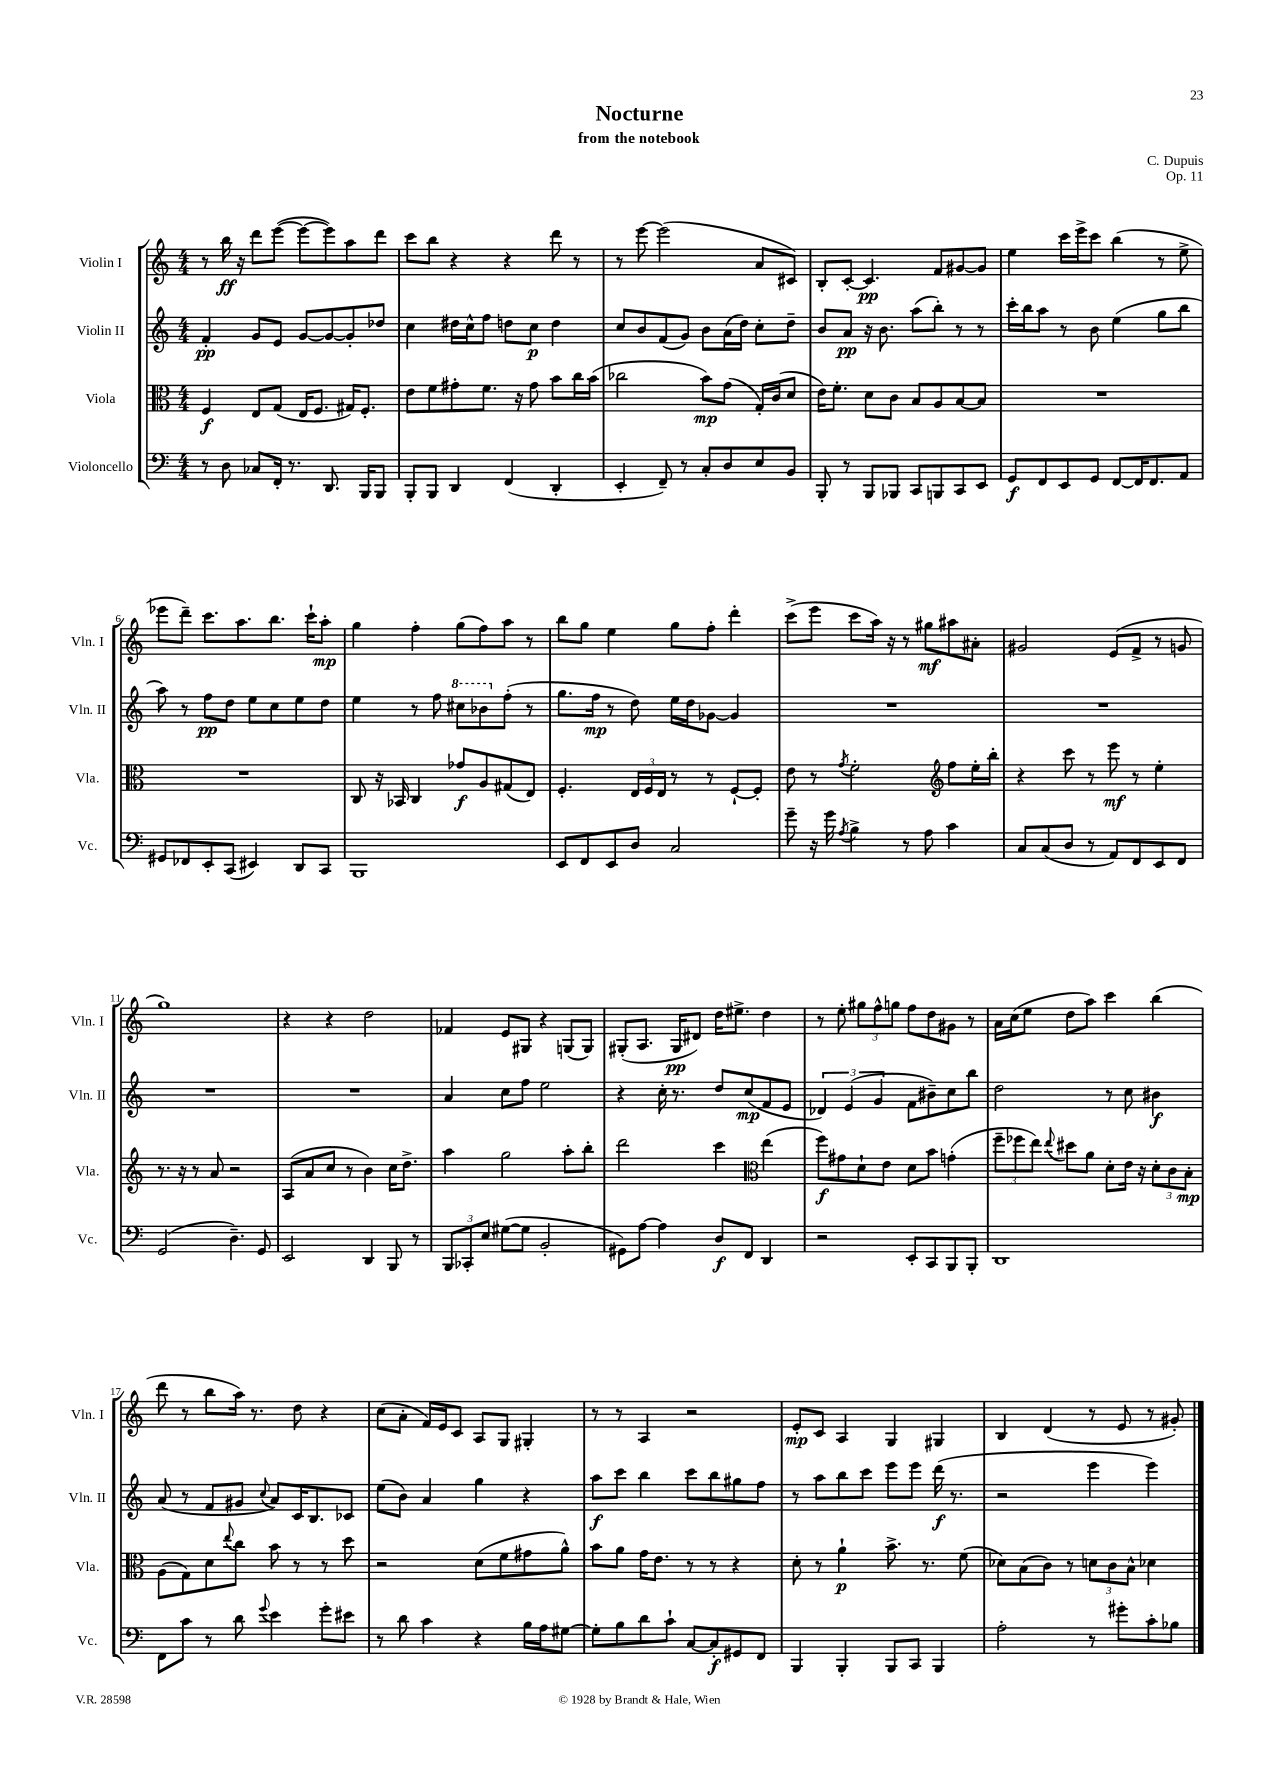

**kern	**dynam	**kern	**dynam	**kern	**dynam	**kern	**dynam
*part4	*part4	*part3	*part3	*part2	*part2	*part1	*part1
*staff4	*staff4	*staff3	*staff3	*staff2	*staff2	*staff1	*staff1
*I"Violoncello	*	*I"Viola	*	*I"Violin II	*	*I"Violin I	*
*I'Vc.	*	*I'Vla.	*	*I'Vln. II	*	*I'Vln. I	*
*clefF4	*	*clefC3	*	*clefG2	*	*clefG2	*
*k[]	*	*k[]	*	*k[]	*	*k[]	*
*M4/4	*	*M4/4	*	*M4/4	*	*M4/4	*
=1	=1	=1	=1	=1	=1	=1	=1
8r	.	4F/	f	4f'/	pp	8r	.
8D\	.	.	.	.	.	16bb\	ff
.	.	.	.	.	.	16r	.
8C-X/L	.	8E/L	.	8g/L	.	8ddd\L	.
16FF'/Jk	.	(8G/J	.	8e/J	.	([8eee\J	.
8.r	.	.	.	.	.	.	.
.	.	16E/KL	.	[8g/L	.	8eee\L_	.
.	.	8.F/J	.	.	.	.	.
8.DD/	.	.	.	8g/_	.	8eee\])	.
.	.	16G#X/KL)	.	8g'/]	.	8aa\	.
16BBB/KL	.	8.F'/J	.	.	.	.	.
8BBB/J	.	.	.	8dd-X/J	.	8ddd\J	.
=2	=2	=2	=2	=2	=2	=2	=2
8BBB'/L	.	8e\L	.	4cc\	.	8ccc\L	.
8BBB/J	.	8f\	.	.	.	8bb\J	.
4DD/	.	8g#X'\	.	16dd#X\LL	.	4r	.
.	.	.	.	16cc^^\J	.	.	.
.	.	8.f\J	.	8ff\J	.	.	.
(4FF/	.	.	.	8ddn\L	.	4r	.
.	.	16r	.	.	.	.	.
.	.	8g#\	.	8cc\J	p	.	.
4DD'/	.	8b\L	.	4dd\	.	8ddd\	.
.	.	16cc\L	.	.	.	8r	.
.	.	(16b\JJ	.	.	.	.	.
=3	=3	=3	=3	=3	=3	=3	=3
4EE'/	.	2cc-X\	.	8cc/L	.	8r	.
.	.	.	.	8b/	.	[8eee\	.
8FF~/)	.	.	.	(8f/	.	(2eee\]	.
8r	.	.	.	8g/J)	.	.	.
8C'/L	.	8b\L)	mp	8b\L	.	.	.
8D/	.	(8g\J	.	(16a\L	.	.	.
.	.	.	.	16dd\JJ)	.	.	.
8E/	.	16G'/LL)	.	8cc'\L	.	8a/L	.
.	.	(16c/J	.	.	.	.	.
8BB/J	.	8d/J	.	8dd~\J	.	8c#X/J)	.
=4	=4	=4	=4	=4	=4	=4	=4
8BBB'/	.	16e\KL)	.	8b/L	.	8B'/L	.
.	.	8.f'\J	.	.	.	.	.
8r	.	.	.	8a/J	pp	[8c'/J	.
8BBB/L	.	8d\L	.	16r	.	4.c/]	pp
.	.	.	.	8.b\	.	.	.
8BBB-X/J	.	8c\J	.	.	.	.	.
8CC/L	.	8B/L	.	(8aa\L	.	.	.
8BBBn/	.	8A/	.	8bb'\J)	.	8f/L	.
8CC/	.	[8B/	.	8r	.	[8g#X/	.
8EE/J	.	8B/J]	.	8r	.	8g#/J]	.
=5	=5	=5	=5	=5	=5	=5	=5
8GG/L	f	1r	.	16ccc'\LL	.	4ee\	.
.	.	.	.	16bb\J	.	.	.
8FF/	.	.	.	8aa\J	.	.	.
8EE/	.	.	.	8r	.	16ccc\LL	.
.	.	.	.	.	.	16eee^\J	.
8GG/J	.	.	.	8b\	.	8ccc\J	.
[8FF/L	.	.	.	(4ee\	.	(4bb\	.
16FF/K]	.	.	.	.	.	.	.
8.FF/	.	.	.	.	.	.	.
.	.	.	.	8gg\L	.	8r	.
8AA/J	.	.	.	8bb\J	.	8ee^\	.
!!LO:LB:g=z
=6	=6	=6	=6	=6	=6	=6	=6
8GG#X/L	.	1r	.	8aa\)	.	8eee-X\L	.
8FF-X/	.	.	.	8r	.	8ddd~\J)	.
8EE'/	.	.	.	8ff\L	pp	8.ccc\L	.
(8CC/J	.	.	.	8dd\J	.	.	.
.	.	.	.	.	.	8.aa\	.
4EE#X/)	.	.	.	8ee\L	.	.	.
.	.	.	.	8cc\	.	8.bb\J	.
8DD/L	.	.	.	8ee\	.	.	.
.	.	.	.	.	.	16ccc`\KL	.
8CC/J	.	.	.	8dd\J	.	8aa'\J	mp
=7	=7	=7	=7	=7	=7	=7	=7
1BBB	.	8C/	.	4ee\	.	4gg\	.
.	.	16r	.	.	.	.	.
.	.	16BB-X/	.	.	.	.	.
.	.	4C/	.	8r	.	4ff'\	.
.	.	.	.	8ff\	.	.	.
*	*	*	*	*8va	*	*	*
.	.	8g-X/L	f	8ccc#X\L	.	(8gg\L	.
.	.	8A/	.	8bb-X\	.	8ff\)	.
*	*	*	*	*X8va	*	*	*
.	.	(8G#X/	.	(8ff'\J	.	8aa\J	.
.	.	8E/J)	.	8r	.	8r	.
=8	=8	=8	=8	=8	=8	=8	=8
8EE/L	.	4.F'/	.	8.gg\L	.	8bb\L	.
8FF/	.	.	.	.	.	8gg\J	.
.	.	.	.	16ff\Jk	mp	.	.
8EE/	.	.	.	8r	.	4ee\	.
8D/J	.	24E/LL	.	8dd\)	.	.	.
.	.	24F/	.	.	.	.	.
.	.	24E/JJ	.	.	.	.	.
2C/	.	8r	.	16ee\LL	.	8gg\L	.
.	.	.	.	16dd\J	.	.	.
.	.	8r	.	[8g-X\J	.	8ff'\J	.
.	.	[8F`/L	.	4g-/]	.	4ddd'\	.
.	.	8F'/J]	.	.	.	.	.
=9	=9	=9	=9	=9	=9	=9	=9
8g~\	.	8e\	.	1r	.	(8ccc^\L	.
16r	.	8r	.	.	.	8eee\J	.
16g\	.	.	.	.	.	.	.
8qA/	.	8qg/	.	.	.	.	.
4B^\	.	2f'\	.	.	.	8ccc\L	.
.	.	.	.	.	.	16aa\Jk)	.
.	.	.	.	.	.	16r	.
8r	.	.	.	.	.	8r	.
8A\	.	.	.	.	.	8gg#X\L	mf
*	*	*clefG2	*	*	*	*	*
4c\	.	8ff\L	.	.	.	8aa#X\	.
.	.	16ee'\L	.	.	.	8a#X'\J	.
.	.	16bb'\JJ	.	.	.	.	.
=10	=10	=10	=10	=10	=10	=10	=10
8C/L	.	4r	.	1r	.	2g#X/	.
(8C/	.	.	.	.	.	.	.
8D/J	.	8ccc\	.	.	.	.	.
8r	.	8r	.	.	.	.	.
8AA/L)	.	8eee\	mf	.	.	(8e/L	.
8FF/	.	8r	.	.	.	8f^/J	.
8EE/	.	4ee'\	.	.	.	8r	.
8FF/J	.	.	.	.	.	8gn/	.
!!LO:LB:g=z
=11	=11	=11	=11	=11	=11	=11	=11
(2GG/	.	8.r	.	1r	.	1gg)	.
.	.	16r	.	.	.	.	.
.	.	8r	.	.	.	.	.
.	.	8a/	.	.	.	.	.
4.D~\)	.	2r	.	.	.	.	.
8GG/	.	.	.	.	.	.	.
=12	=12	=12	=12	=12	=12	=12	=12
2EE/	.	(8A/L	.	1r	.	4r	.
.	.	8a/	.	.	.	.	.
.	.	8cc/J	.	.	.	4r	.
.	.	8r	.	.	.	.	.
4DD/	.	4b\)	.	.	.	2dd\	.
8BBB/	.	16cc\KL	.	.	.	.	.
.	.	8.dd^\J	.	.	.	.	.
8r	.	.	.	.	.	.	.
=13	=13	=13	=13	=13	=13	=13	=13
12BBB/L	.	4aa\	.	4a/	.	4f-X/	.
12CC-X'/	.	.	.	.	.	.	.
12E/J	.	.	.	.	.	.	.
([8G#X\L	.	2gg\	.	8cc\L	.	8e/L	.
8G#\J]	.	.	.	8ff\J	.	8G#X/J	.
2BB'/	.	.	.	2ee\	.	4r	.
.	.	8aa'\L	.	.	.	(8Gn/L	.
.	.	8bb'\J	.	.	.	8G/J)	.
=14	=14	=14	=14	=14	=14	=14	=14
8GG#X\L)	.	2ddd\	.	4r	.	(8G#X'/L	.
[8A\J	.	.	.	.	.	8.A/J	.
4A\]	.	.	.	16cc'\	.	.	.
.	.	.	.	8.r	.	16G#/KL	pp
.	.	.	.	.	.	8d#X/J)	.
8D/L	f	4ccc\	.	8dd/L	.	16dd\KL	.
.	.	.	.	.	.	8.ee#X^\J	.
8FF/J	.	.	.	(8cc/	mp	.	.
*	*	*clefC3	*	*	*	*	*
4DD/	.	(4ee\	.	8f/	.	4dd\	.
.	.	.	.	8e/J	.	.	.
=15	=15	=15	=15	=15	=15	=15	=15
2r	.	8ff\L)	f	6d-X/)	.	8r	.
.	.	8g#X\	.	.	.	8ee'\	.
.	.	.	.	(6e/	.	.	.
.	.	8d`\	.	.	.	12gg#X\L	.
.	.	.	.	6g/	.	12ff^^\	.
.	.	8e\J	.	.	.	.	.
.	.	.	.	.	.	12ggn\J	.
8EE'/L	.	8d\L	.	8f\L	.	8ff\L	.
8CC/	.	8b\J	.	8b#X~\)	.	8dd\	.
8BBB/	.	(4gn'\	.	8cc\	.	8g#X\J	.
8BBB'/J	.	.	.	8bb\J	.	8r	.
=16	=16	=16	=16	=16	=16	=16	=16
1DD	.	12ff~\L	.	2dd\	.	16a\LL	.
.	.	.	.	.	.	(16cc\J	.
.	.	12ff-X\	.	.	.	.	.
.	.	.	.	.	.	8ee\J	.
.	.	12ee\J)	.	.	.	.	.
.	.	8qqee/	.	.	.	.	.
.	.	8dd#X\L	.	.	.	8dd\L	.
.	.	8a\J	.	.	.	8aa\J)	.
.	.	8d'\L	.	8r	.	4ccc\	.
.	.	16e\Jk	.	8cc\	.	.	.
.	.	16r	.	.	.	.	.
.	.	12d'\L	.	4b#X\	f	(4bb\	.
.	.	12c\	.	.	.	.	.
.	.	12B'\J	mp	.	.	.	.
!!LO:LB:g=z
=17	=17	=17	=17	=17	=17	=17	=17
8FF\L	.	(8A\L	.	(8a/	.	8ddd\	.
8c\J	.	8G\)	.	8r	.	8r	.
8r	.	8d\	.	8f/L	.	8bb\L	.
.	.	8qqee/	.	.	.	.	.
8d\	.	8cc\J	.	8g#X/J	.	16aa\Jk)	.
.	.	.	.	.	.	8.r	.
8qqg/	.	.	.	8qqcc/	.	.	.
4e\	.	8b\	.	8a/L)	.	.	.
.	.	8r	.	16c/K	.	8dd\	.
.	.	.	.	8.B/	.	.	.
8g'\L	.	8r	.	.	.	4r	.
8e#X\J	.	8dd\	.	8c-X/J	.	.	.
=18	=18	=18	=18	=18	=18	=18	=18
8r	.	2r	.	(8ee\L	.	(8cc\L	.
8d\	.	.	.	8b\J)	.	8a'\J	.
4c\	.	.	.	4a/	.	16f/LL)	.
.	.	.	.	.	.	16e/J	.
.	.	.	.	.	.	8c/J	.
4r	.	(8d\L	.	4gg\	.	8A/L	.
.	.	8f\	.	.	.	8G/J	.
16B\LL	.	8g#X\	.	4r	.	4G#X'/	.
16A\J	.	.	.	.	.	.	.
[8G#X\J	.	8a^^\J)	.	.	.	.	.
=19	=19	=19	=19	=19	=19	=19	=19
8G#'\L]	.	8b\L	.	8aa\L	f	8r	.
8B\	.	8a\J	.	8ccc\J	.	8r	.
8d\	.	16g\KL	.	4bb\	.	4A/	.
.	.	8.e\J	.	.	.	.	.
8c`\J	.	.	.	.	.	.	.
[8C/L	.	8r	.	8ccc\L	.	2r	.
8C'/]	f	8r	.	8bb\	.	.	.
8GG#X/	.	4r	.	8gg#X\	.	.	.
8FF/J	.	.	.	8ff\J	.	.	.
=20	=20	=20	=20	=20	=20	=20	=20
4BBB/	.	8d'\	.	8r	.	8e'/L	mp
.	.	8r	.	8aa\L	.	8c/J	.
4BBB'/	.	4a`\	p	8bb\	.	4A/	.
.	.	.	.	8ccc\J	.	.	.
8BBB/L	.	8.b^\	.	8eee\L	.	4G/	.
8CC/J	.	.	.	8eee\J	.	.	.
.	.	8.r	.	.	.	.	.
4BBB/	.	.	.	(16ddd\	f	4G#X/	.
.	.	.	.	8.r	.	.	.
.	.	(8f\	.	.	.	.	.
=21	=21	=21	=21	=21	=21	=21	=21
2A'\	.	8d-X\L)	.	2r	.	4B/	.
.	.	(8B\	.	.	.	.	.
.	.	8c\J)	.	.	.	(4d/	.
.	.	8r	.	.	.	.	.
8r	.	12dn\L	.	4eee\	.	8r	.
.	.	12c\	.	.	.	.	.
8g#X'\L	.	.	.	.	.	8e/	.
.	.	12B^^\J	.	.	.	.	.
8c'\	.	4d-X\	.	4eee\)	.	8r	.
8B-X\J	.	.	.	.	.	8g#X'/)	.
==	==	==	==	==	==	==	==
*-	*-	*-	*-	*-	*-	*-	*-
